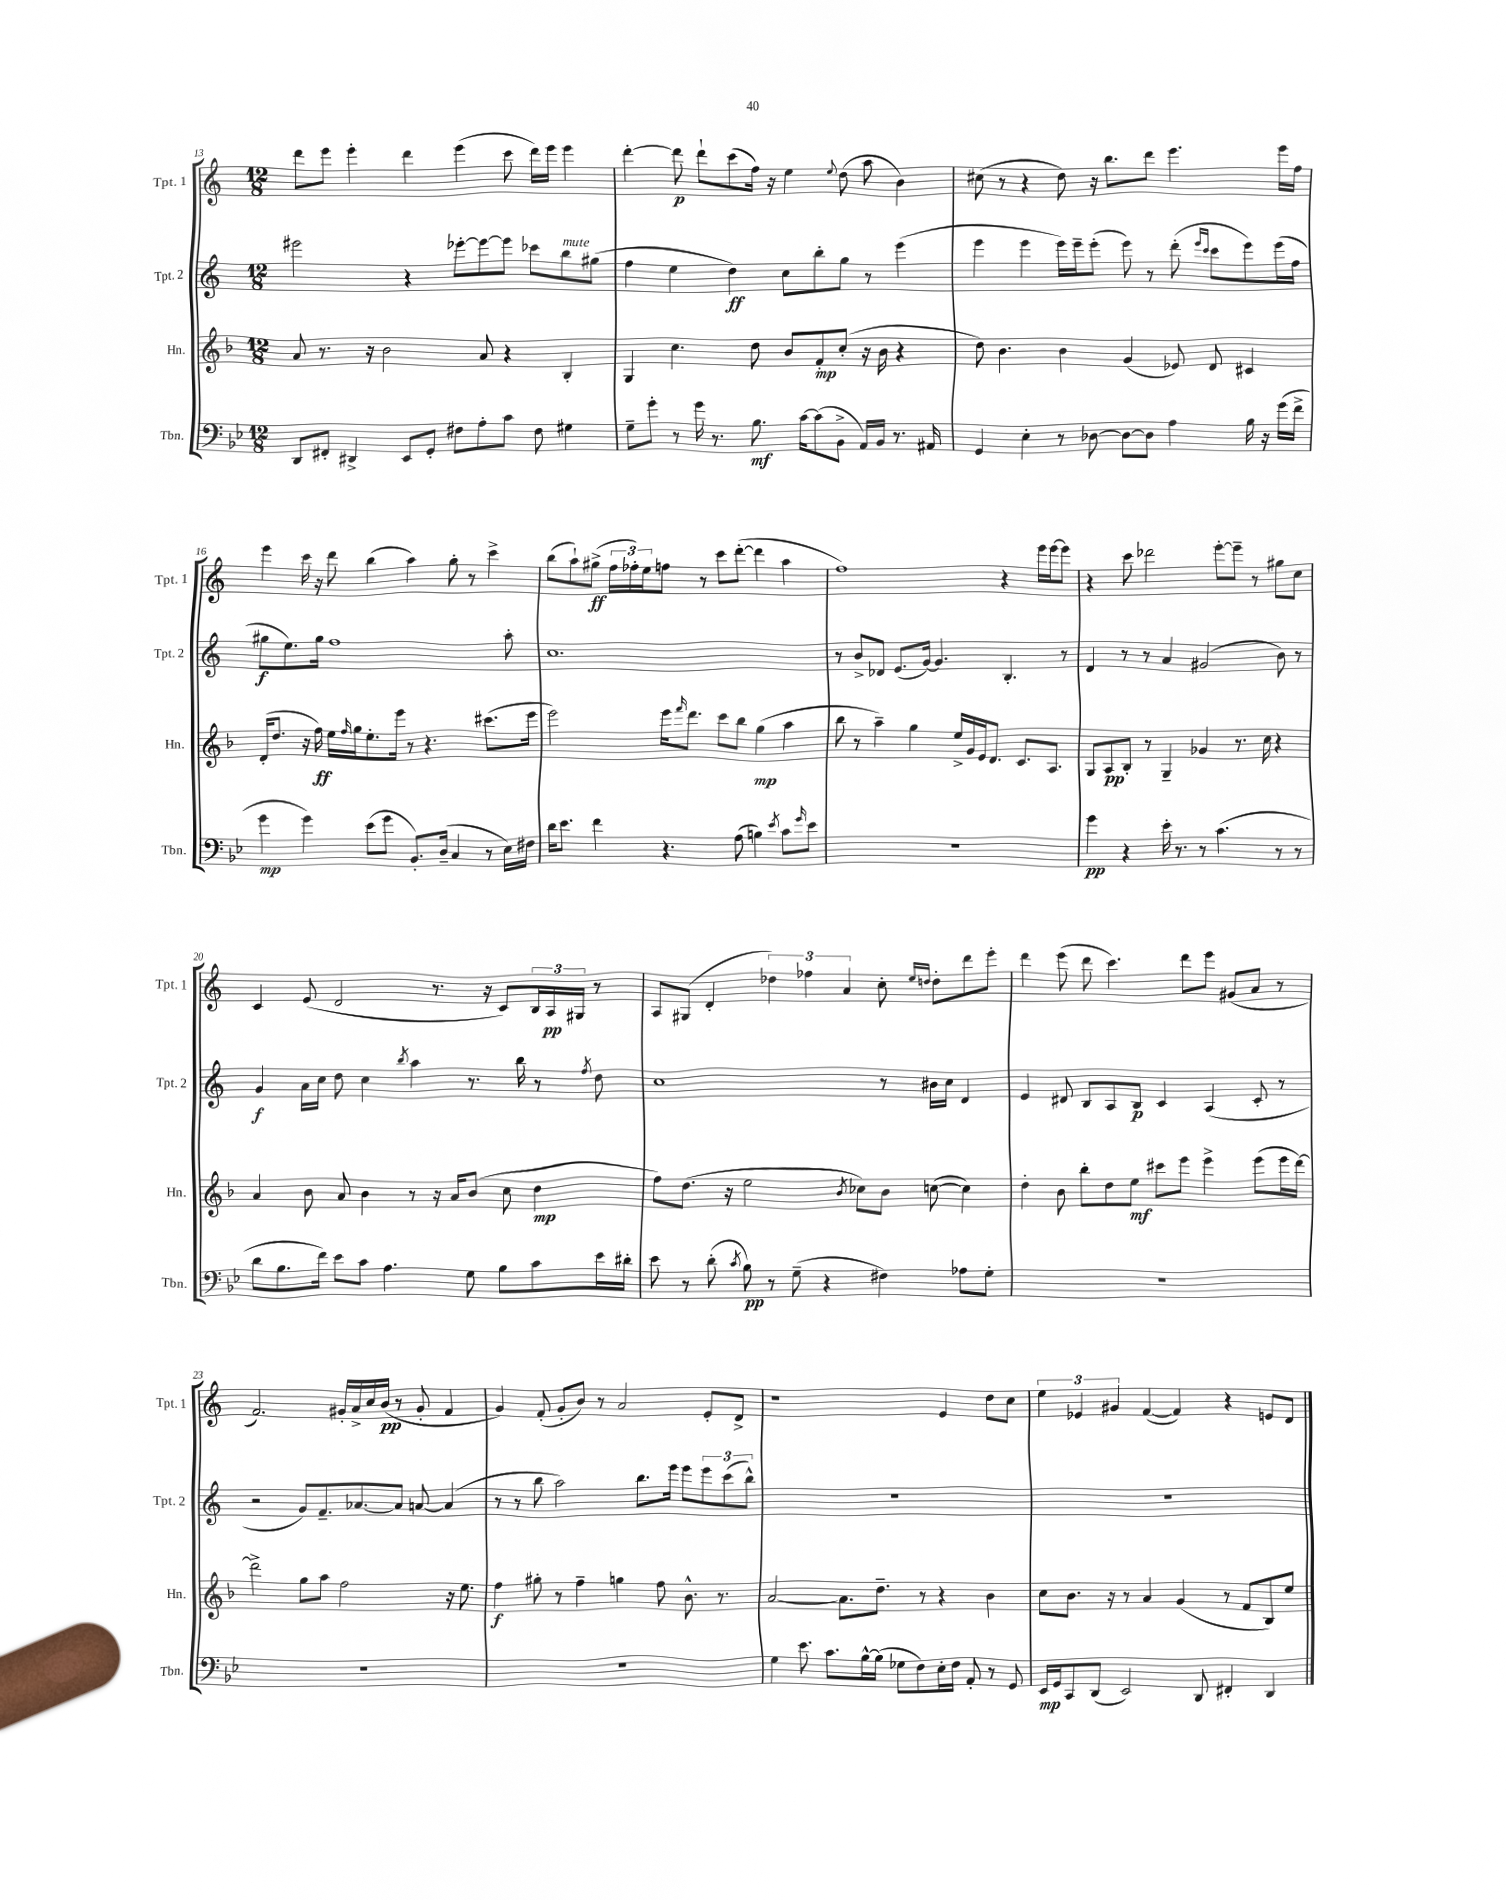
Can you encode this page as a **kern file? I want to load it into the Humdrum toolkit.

**kern	**dynam	**kern	**dynam	**kern	**dynam	**kern	**dynam
*part4	*part4	*part3	*part3	*part2	*part2	*part1	*part1
*staff4	*staff4	*staff3	*staff3	*staff2	*staff2	*staff1	*staff1
*I"Tbn.	*	*I"Hn.	*	*I"Tpt. 2	*	*I"Tpt. 1	*
*I'Tbn.	*	*I'Hn.	*	*I'Tpt. 2	*	*I'Tpt. 1	*
*clefF4	*	*clefG2	*	*clefG2	*	*clefG2	*
*k[b-e-]	*	*k[b-]	*	*k[]	*	*k[]	*
*M12/8	*	*M12/8	*	*M12/8	*	*M12/8	*
=13	=13	=13	=13	=13	=13	=13	=13
8DD/L	.	8a/	.	2eee#X\	.	8ddd\L	.
8FF#X'/J	.	8.r	.	.	.	8eee\J	.
4DD#X^/	.	.	.	.	.	4eee'\	.
.	.	16r	.	.	.	.	.
.	.	2b-\	.	.	.	.	.
8EE-/L	.	.	.	4r	.	4ddd\	.
8GG'/J	.	.	.	.	.	.	.
8F#X\L	.	.	.	[8eee-X'\L	.	(4eee\	.
8A'\	.	8a/	.	8eee-\_	.	.	.
8c\J	.	4r	.	8eee-\J]	.	8ccc\	.
8F#\	.	.	.	8ccc-X\L	.	16ddd\LL)	.
.	.	.	.	.	.	16eee\JJ	.
!	!	!	!	!LO:TX:a:i:t=mute	!	!	!
4G#X\	.	4B-'/	.	8bb\	.	4eee\	.
.	.	.	.	(8gg#X\J	.	.	.
=14	=14	=14	=14	=14	=14	=14	=14
8G~\L	.	4G/	.	4ff\	.	[4ddd'\	.
8g'\J	.	.	.	.	.	.	.
8r	.	4.cc\	.	4ee\	.	8ddd\]	p
16g\	.	.	.	.	.	8ddd`\L	.
8.r	.	.	.	.	.	.	.
.	.	.	.	4dd\)	ff	(8ccc\	.
8.B-\	mf	8dd\	.	.	.	16ff\Jk)	.
.	.	.	.	.	.	16r	.
.	.	8b-/L	.	8cc\L	.	4ee\	.
[16c\KL	.	.	.	.	.	.	.
(8c\]	.	8f'/	mp	8bb'\	.	.	.
.	.	.	.	.	.	8qqee/	.
8BB-^\J	.	(8cc'/J	.	8gg\J	.	(8dd\	.
16AA/LL)	.	16r	.	8r	.	8aa\	.
16BB-/JJ	.	16b-\	.	.	.	.	.
8.r	.	4r	.	(4eee\	.	4b\)	.
16AA#X/	.	.	.	.	.	.	.
=15	=15	=15	=15	=15	=15	=15	=15
4GG/	.	8dd\)	.	4eee\	.	(8cc#X\	.
.	.	4.b-\	.	.	.	8r	.
4E-'\	.	.	.	4eee\	.	4r	.
8r	.	4b-\	.	16eee\LL)	.	8dd\)	.
.	.	.	.	16eee~\J	.	.	.
[8D-X\	.	.	.	(8eee'\J	.	16r	.
.	.	.	.	.	.	8.bb\L	.
8D-\L_	.	(4g/	.	8eee\)	.	.	.
8D-\J]	.	.	.	8r	.	8ddd\J	.
4A\	.	8e-X/)	.	(8ddd'\	.	4.eee\	.
.	.	.	.	16qqeee/LL	.	.	.
.	.	.	.	16qqccc/JJ	.	.	.
.	.	8d/	.	8ccc\L	.	.	.
16B-\	.	4c#X/	.	8eee\)	.	.	.
16r	.	.	.	.	.	.	.
(16g\LL	.	.	.	(16eee\L	.	16eee\LL	.
16f^\JJ	.	.	.	16ff\JJ	.	16ff\JJ	.
!!LO:LB:g=z
=16	=16	=16	=16	=16	=16	=16	=16
4g\	mp	(16d'/KL	.	8gg#X\L	f	4eee\	.
.	.	8.dd/J	.	.	.	.	.
.	.	.	.	8.ee\)	.	.	.
4g\)	.	16r	.	.	.	16ccc\	.
.	.	16ff\)	ff	16gg#\Jk	.	16r	.
.	.	16ee\LL	.	1ff	.	8ddd\	.
.	.	16qqff/	.	.	.	.	.
.	.	16gg\J	.	.	.	.	.
(8e-\L	.	8.ee'\	.	.	.	(4bb\	.
8g\J	.	.	.	.	.	.	.
.	.	16eee\Jk	.	.	.	.	.
8.BB-'/L)	.	8r	.	.	.	4aa\)	.
.	.	4.r	.	.	.	.	.
(16D~/Jk	.	.	.	.	.	.	.
4C/	.	.	.	.	.	8gg'\	.
.	.	.	.	.	.	8r	.
8r	.	(8.ccc#X\L	.	.	.	4ccc^\	.
16E-\LL)	.	.	.	8aa'\	.	.	.
16F#X\JJ	.	16eee\Jk	.	.	.	.	.
=17	=17	=17	=17	=17	=17	=17	=17
16d\KL	.	2eee\)	.	1.cc	.	(8bb\L	.
8.e-\J	.	.	.	.	.	.	.
.	.	.	.	.	.	8aa`\)	.
4f\	.	.	.	.	.	(8gg#X^\J	ff
.	.	.	.	.	.	24ff\LL	.
.	.	.	.	.	.	24ff-X'\)	.
.	.	.	.	.	.	24ee\J	.
4.r	.	16eee\KL	.	.	.	8ffn\J	.
.	.	16qqfff/	.	.	.	.	.
.	.	8.ddd\J	.	.	.	.	.
.	.	.	.	.	.	8r	.
.	.	8ccc\L	.	.	.	8ccc\L	.
(8A\	.	8bb-\J	.	.	.	([8ddd'\J	.
4Bn\)	.	(4gg\	mp	.	.	4ddd\]	.
8qe-/	.	.	.	.	.	.	.
8c\L	.	4aa\	.	.	.	4aa\	.
16qqg/	.	.	.	.	.	.	.
8e-\J	.	.	.	.	.	.	.
=18	=18	=18	=18	=18	=18	=18	=18
1.r	.	8bb-\	.	8r	.	1ff)	.
.	.	8r	.	8b^/L	.	.	.
.	.	4aa~\)	.	8d-X/J	.	.	.
.	.	.	.	(8.e/L	.	.	.
.	.	4gg\	.	.	.	.	.
.	.	.	.	[16g/Jk)	.	.	.
.	.	.	.	4.g/]	.	.	.
.	.	16ee^/LL	.	.	.	.	.
.	.	16g/	.	.	.	.	.
.	.	16e/J	.	.	.	.	.
.	.	8.d/J	.	.	.	.	.
.	.	.	.	4.B'/	.	4r	.
.	.	8.c/L	.	.	.	.	.
.	.	.	.	.	.	16eee\LL	.
.	.	8.A/J	.	.	.	[16eee\J	.
.	.	.	.	8r	.	8eee\J]	.
=19	=19	=19	=19	=19	=19	=19	=19
4g\	pp	8G/L	.	4d/	.	4r	.
.	.	8A/	pp	.	.	.	.
4r	.	8B-'/J	.	8r	.	8ccc\	.
.	.	8r	.	8r	.	2ddd-X\	.
16e-'\	.	4G~/	.	4a/	.	.	.
8.r	.	.	.	.	.	.	.
8r	.	4g-X/	.	(2g#X/	.	.	.
(4.c\	.	.	.	.	.	[8eee'\L	.
.	.	8.r	.	.	.	8eee~\J]	.
.	.	.	.	.	.	8r	.
.	.	16cc\	.	.	.	.	.
8r	.	4r	.	8b\)	.	8gg#X\L	.
8r	.	.	.	8r	.	8cc\J	.
!!LO:LB:g=z
=20	=20	=20	=20	=20	=20	=20	=20
8d\L	.	4a/	.	4g/	f	4c/	.
8.B-\	.	.	.	.	.	.	.
.	.	8b-\	.	16a\LL	.	(8e/	.
16f\Jk)	.	.	.	16cc\JJ	.	.	.
8e-\L	.	8a/	.	8dd\	.	2d/	.
8c\J	.	4b-\	.	4cc\	.	.	.
4.A\	.	.	.	.	.	.	.
.	.	.	.	8qbb/	.	.	.
.	.	8r	.	4aa\	.	.	.
.	.	16r	.	.	.	8.r	.
.	.	16a/KL	.	.	.	.	.
8G\	.	(8b-/J	.	8.r	.	.	.
.	.	.	.	.	.	16r	.
8B-\L	.	8cc\	.	.	.	8c/L)	.
.	.	.	.	16bb\	.	.	.
8c\	.	4dd\	mp	8r	.	24B/L	.
.	.	.	.	.	.	24A/	pp
.	.	.	.	.	.	24G#X/JJ	.
.	.	.	.	8qff/	.	.	.
16e-\L	.	.	.	8dd\	.	8r	.
16d#X'\JJ	.	.	.	.	.	.	.
=21	=21	=21	=21	=21	=21	=21	=21
8e-\	.	8ff\L)	.	1cc	.	8A/L	.
8r	.	(8.dd\J	.	.	.	(8G#X/J	.
(8d'\	.	.	.	.	.	4d'/	.
.	.	16r	.	.	.	.	.
8qc/	.	.	.	.	.	.	.
8B-\)	pp	2ee\	.	.	.	.	.
8r	.	.	.	.	.	6dd-X\)	.
(8G~\	.	.	.	.	.	.	.
.	.	.	.	.	.	6ff-X\	.
4r	.	.	.	.	.	.	.
.	.	.	.	.	.	6a/	.
.	.	8qb-/	.	.	.	.	.
.	.	8cc-X\L)	.	.	.	.	.
4F#X\)	.	8b-\J	.	8r	.	8cc'\	.
.	.	.	.	.	.	16qqee/LL	.
.	.	.	.	.	.	16qqddn/JJ	.
.	.	([8ccn\	.	16b#X\LL	.	8dd'\L	.
.	.	.	.	16cc\JJ	.	.	.
8A-X\L	.	4cc\])	.	4d/	.	8ddd\	.
8G'\J	.	.	.	.	.	8eee'\J	.
=22	=22	=22	=22	=22	=22	=22	=22
1.r	.	4dd'\	.	4e/	.	4ddd\	.
.	.	8b-\	.	8d#X/	.	(8eee\	.
.	.	8bb-'\L	.	8B/L	.	8ddd\	.
.	.	8dd\	.	8A/	.	4.ccc\)	.
.	.	8ee\J	mf	8B/J	p	.	.
.	.	8ccc#X\L	.	4c/	.	.	.
.	.	8eee\J	.	.	.	8ddd\L	.
.	.	4eee^\	.	(4A/	.	8eee\J	.
.	.	.	.	.	.	(8g#X/L	.
.	.	(8eee\L	.	8c'/	.	8a/J	.
.	.	16eee\L	.	8r	.	8r	.
.	.	[16ddd\JJ)	.	.	.	.	.
!!LO:LB:g=z
=23	=23	=23	=23	=23	=23	=23	=23
1.r	.	2ddd^\]	.	2r	.	2.f/)	.
.	.	8gg\L	.	8g/L)	.	.	.
.	.	8aa\J	.	8.f~/	.	.	.
.	.	2ff\	.	.	.	16g#X'/LL	.
.	.	.	.	[8.a-X/	.	16a^/	.
.	.	.	.	.	.	16cc/	.
.	.	.	.	.	.	(16b/JJ	pp
.	.	.	.	8a-/J]	.	8r	.
.	.	.	.	[8an/	.	8g#'/	.
.	.	16r	.	(4a/]	.	4f/	.
.	.	8.ee\	.	.	.	.	.
=24	=24	=24	=24	=24	=24	=24	=24
1.r	.	4ff\	f	8r	.	4g/)	.
.	.	.	.	8r	.	.	.
.	.	8gg#X'\	.	8bb\	.	(8f'/	.
.	.	8r	.	2aa\)	.	8g'/L	.
.	.	4ff~\	.	.	.	8b/J)	.
.	.	.	.	.	.	8r	.
.	.	4ggn\	.	.	.	2a/	.
.	.	.	.	8.bb\L	.	.	.
.	.	8ff\	.	.	.	.	.
.	.	.	.	16eee\Jk	.	.	.
.	.	8.b-^^\	.	8eee\L	.	.	.
.	.	.	.	12eee\	.	8e'/L	.
.	.	8.r	.	.	.	.	.
.	.	.	.	(12ccc\	.	.	.
.	.	.	.	.	.	8d^/J	.
.	.	.	.	12bb^^\J)	.	.	.
=25	=25	=25	=25	=25	=25	=25	=25
4G\	.	[2a/	.	1.r	.	1r	.
8.e-\	.	.	.	.	.	.	.
8.c\L	.	.	.	.	.	.	.
.	.	8.a\L]	.	.	.	.	.
[16B-^^\L	.	.	.	.	.	.	.
(16B-\JJ]	.	8.dd~\J	.	.	.	.	.
8G-X\L	.	.	.	.	.	.	.
8F\)	.	8r	.	.	.	.	.
16E-'\L	.	4r	.	.	.	4e/	.
16F\JJ	.	.	.	.	.	.	.
8AA'/	.	.	.	.	.	.	.
8r	.	4b-\	.	.	.	8dd\L	.
8GG/	.	.	.	.	.	8cc\J	.
=26	=26	=26	=26	=26	=26	=26	=26
16EE-/LL	mp	8cc\L	.	1.r	.	6ee\	.
16GG/J	.	.	.	.	.	.	.
8CC/	.	8.b-\J	.	.	.	.	.
.	.	.	.	.	.	6e-X/	.
(8DD/J	.	.	.	.	.	.	.
.	.	16r	.	.	.	.	.
.	.	.	.	.	.	6g#X/	.
2EE-/)	.	8r	.	.	.	.	.
.	.	4a/	.	.	.	([4f/	.
.	.	(4g/	.	.	.	4f/])	.
8DD/	.	.	.	.	.	.	.
4FF#X'/	.	8r	.	.	.	4r	.
.	.	8f/L	.	.	.	.	.
4DD/	.	8B-/)	.	.	.	8en/L	.
.	.	8ee/J	.	.	.	8d/J	.
==	==	==	==	==	==	==	==
*-	*-	*-	*-	*-	*-	*-	*-
